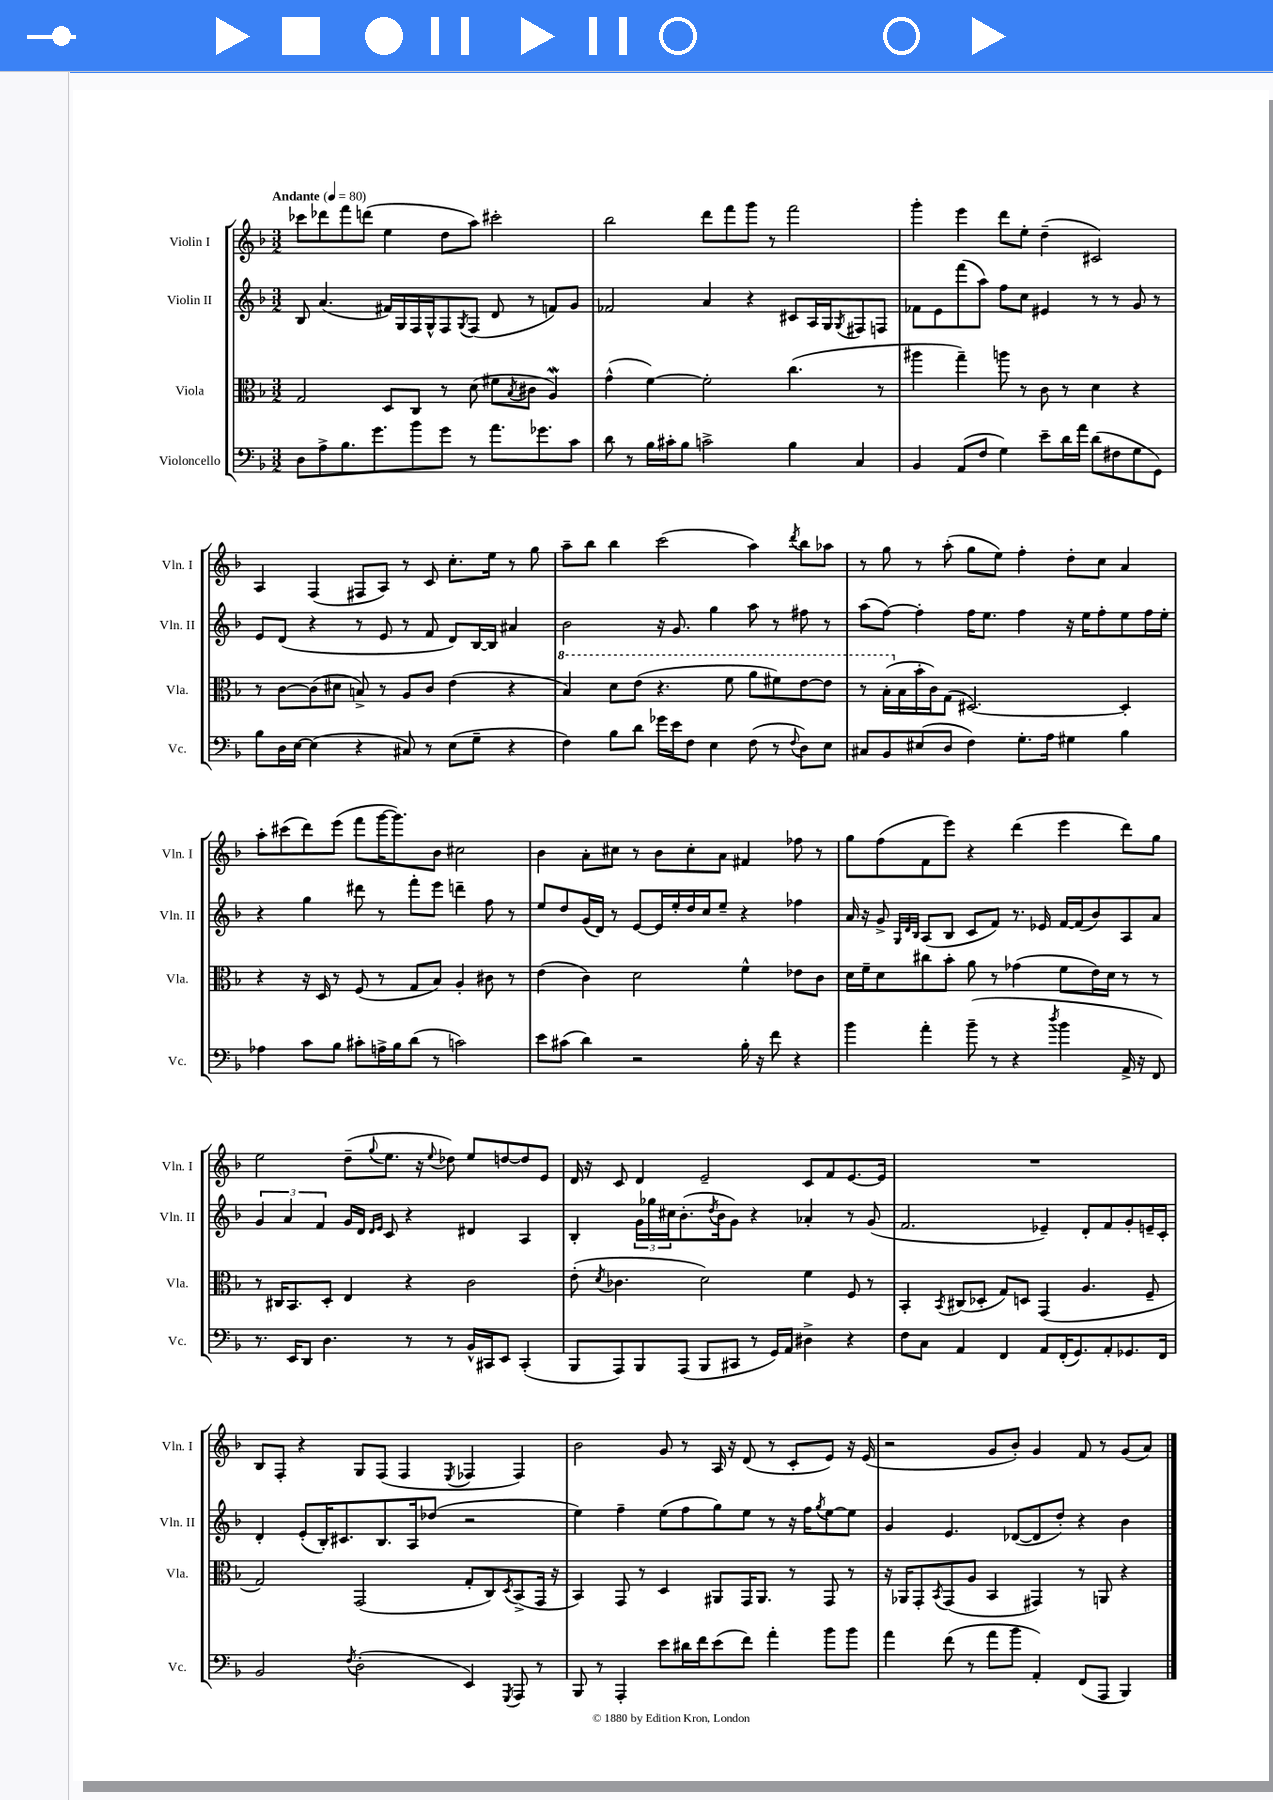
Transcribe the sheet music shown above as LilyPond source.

<<
\new StaffGroup <<
\new Staff = "s0" \with { instrumentName = "Violin I" shortInstrumentName = "Vln. I" } {
    \clef treble \key f \major \numericTimeSignature \time 3/2 \tempo "Andante" 4 = 80
    ces'''8 des'''8 f'''8 d'''8( e''4 d''8 a''8) cis'''2-. |
    bes''2 d'''8 f'''8 g'''8 r8 f'''2 |
    g'''4-. e'''4 d'''8 e''8-. d''4--( cis'2) |
    a4 f4( fis8 a8) r8 c'8 c''8.-. e''16 r8 g''8 |
    a''8-- bes''8 bes''4 c'''2( a''4) \acciaccatura { d'''8 } bes''8 aes''8 |
    r8 g''8 r8 a''8-.( g''8 e''8) f''4-. d''8-. c''8 a'4 |
    a''8-. cis'''8( d'''8) e'''8( f'''8 g'''16~ g'''8.) bes'8 cis''2 |
    bes'4 a'8-. cis''8 r8 bes'8 cis''8-. a'8 fis'4 fes''8 r8 |
    g''8 f''8( f'8 e'''8) r4 d'''4( e'''4 d'''8) g''8 |
    e''2 d''8--( \appoggiatura { g''8 } e''8. r16 \appoggiatura { e''8 } des''8) e''8 d''8~ d''8 e'8 |
    d'16 r16 c'8 d'4 e'2-- c'8 f'8 e'8.~ e'16 |
    R1. |
    bes8 f8-. r4 g8 f8( f4 \acciaccatura { e8 } fes4 fes4) |
    bes'2 g'8 r8 a16 r16 d'8( r8 c'8-. e'8) r16 e'16( |
    r2 g'8 bes'8-.) g'4 f'8 r8 g'8( a'8) \bar "|." |
}
\new Staff = "s1" \with { instrumentName = "Violin II" shortInstrumentName = "Vln. II" } {
    \clef treble \key f \major \numericTimeSignature \time 3/2
    bes8 a'4.( fis'16) g16 f16 g16-^ f8 \acciaccatura { g8 } f8( d'8 r8 f'8) g'8 |
    fes'2 a'4 r4 cis'8 a16 g16 \acciaccatura { g8 } fis8 f8 |
    fes'8 e'8 f'''8( a''8) f''8 c''8 eis'4 r8 r8 g'8 r8 |
    e'8 d'8( r4 r8 e'8 r8 f'8 d'8) bes16~ bes16 ais'4 |
    bes'2 r16 g'8. g''4 a''8 r8 fis''8 r8 |
    a''8( f''8~) f''4-. f''16 e''8. f''4 r16 e''16 f''8-. e''8 f''16 e''16-. |
    r4 g''4 dis'''8 r8 f'''8-. e'''8 d'''4-- f''8 r8 |
    e''8 d''8 g'16( d'16) r8 e'8~ e'16 e''16-. d''16 c''16 e''8-- r4 fes''4 |
    a'16 r16 g'8-> \grace { g32 d'32 bes32 } a8( bes8 c'8 f'8) r8. ees'16 f'16~ f'16( bes'8) a8 a'8 |
    \tuplet 3/2 { g'4 a'4 f'4 } g'16 d'16 \grace { d'16 e'16 } c'8 r4 dis'4 a4 |
    bes4-. \tuplet 3/2 { g'16 ges''16 cis''16 } bes'8.-.( \acciaccatura { d''8 } bes'16 g'8) r4 aes'4-. r8 g'8( |
    f'2. ees'4--) d'8-. f'8 g'8-. e'16-- c'16-. |
    d'4-. e'8-.( bes16-.) cis'8. bes8. a16 des''8( r2 |
    e''4) f''4-- e''8( f''8 g''8) e''8 r8 r16 f''16 \acciaccatura { g''8 } e''8~ e''8 |
    g'4 e'4. des'8~( des'8 d''8-.) r4 bes'4 \bar "|." |
}
\new Staff = "s2" \with { instrumentName = "Viola" shortInstrumentName = "Vla." } {
    \clef alto \key f \major \numericTimeSignature \time 3/2
    g2 d8 c8 r8 d'8( fis'8 \acciaccatura { bes8 } cis'8 a4\mordent) |
    g'4-^( f'4~) f'2-. c''4.( r8 |
    ais''4 g''4--) a''8 r8 c'8 r8 d'4 r4 |
    r8 c'8~ c'8( dis'8 b8->) r8 a8 c'8 e'4( r4 |
    \ottava #1 bes'4) d''8 e''8( r4. f''8 a''8 fis''8) e''8~ e''8 |
    r8 bes'16-.( \ottava #0 bes16 bes'16-. c'16) g8( dis2.~) dis4-. |
    r4 r16 d16 r8 f8( r8 g8 bes8) a4-. cis'8 r8 |
    e'4( c'4) d'2 f'4-^ ees'8 c'8 |
    d'16 f'16-- d'8 cis''8 bes'8-. a'8 r8 ges'4( f'8 e'16) d'16 r8 r8 |
    r8 cis16 bes,8. d8-. e4 r4 c'2 |
    e'8-.( \acciaccatura { d'8 } ces'4. d'2) f'4 f8 r8 |
    bes,4-. \acciaccatura { bes,8 } cis8( des8-. g8) d8 g,4( a4. f8-- |
    g2) g,2( g8-. c8) \acciaccatura { d8 } bes,8->( g,16 r16 |
    bes,4) g,8 r8 d4 ais,8 g,16 ais,8. r8 g,8 r8 |
    r16 aes,16 g,8-. \acciaccatura { bes,8 } g,8( a8 bes,4 gis,4) r8 a,8 r4 \bar "|." |
}
\new Staff = "s3" \with { instrumentName = "Violoncello" shortInstrumentName = "Vc." } {
    \clef bass \key f \major \numericTimeSignature \time 3/2
    d8 a8-> bes8. g'8. bes'8 g'8 r8 a'8. ges'8. c'8 |
    d'8 r8 bes16 cis'16-. bes8 c'2-> bes4 c4 |
    bes,4 a,8( f8 g4) e'8-- d'16 a'16 d'8( fis8 g8 g,8) |
    bes8 d16 e16~ e4( r4 cis8) r8 e8( g8-- r4 |
    f4) bes8 d'8 ges'16 e'16 f8 e4 f8( r8 \appoggiatura { f8 } d8) e8 |
    cis8 bes,8 eis8( d8 f4) g8.-. a16 gis4 bes4 |
    aes4 c'8 bes8 cis'8-. a16-> bes16 d'8( r8 c'2) |
    e'8 cis'8( d'4) r2 bes16-. r16 f'8 r4 |
    bes'4 a'4-. bes'8--( r8 r4 \acciaccatura { d''8 } bes'4 a,16-> r16 f,8) |
    r8. e,16 d,8 d4. r8 r8 bes,16-^ cis,16 e,8 cis,4-.( |
    bes,,8 a,,8) bes,,8 a,,8( bes,,8 cis,8 r8 g,16) a,16 dis4-> r4 |
    f8 c8 a,4 f,4 a,8 f,16-.( g,8.) a,8-. ges,8. f,16 |
    bes,2 \acciaccatura { f8 } d2-.( e,4) \acciaccatura { g,,8 } a,,8 r8 |
    bes,,8 r8 a,,4-. e'8 dis'16 f'16 e'8( f'8) a'4-. bes'8 bes'8 |
    a'4 f'8( r8 a'8 bes'8 a,4-.) f,8( a,,8 bes,,4) \bar "|." |
}
>>
>>
\layout { \context { \Score \remove "Bar_number_engraver" } }
